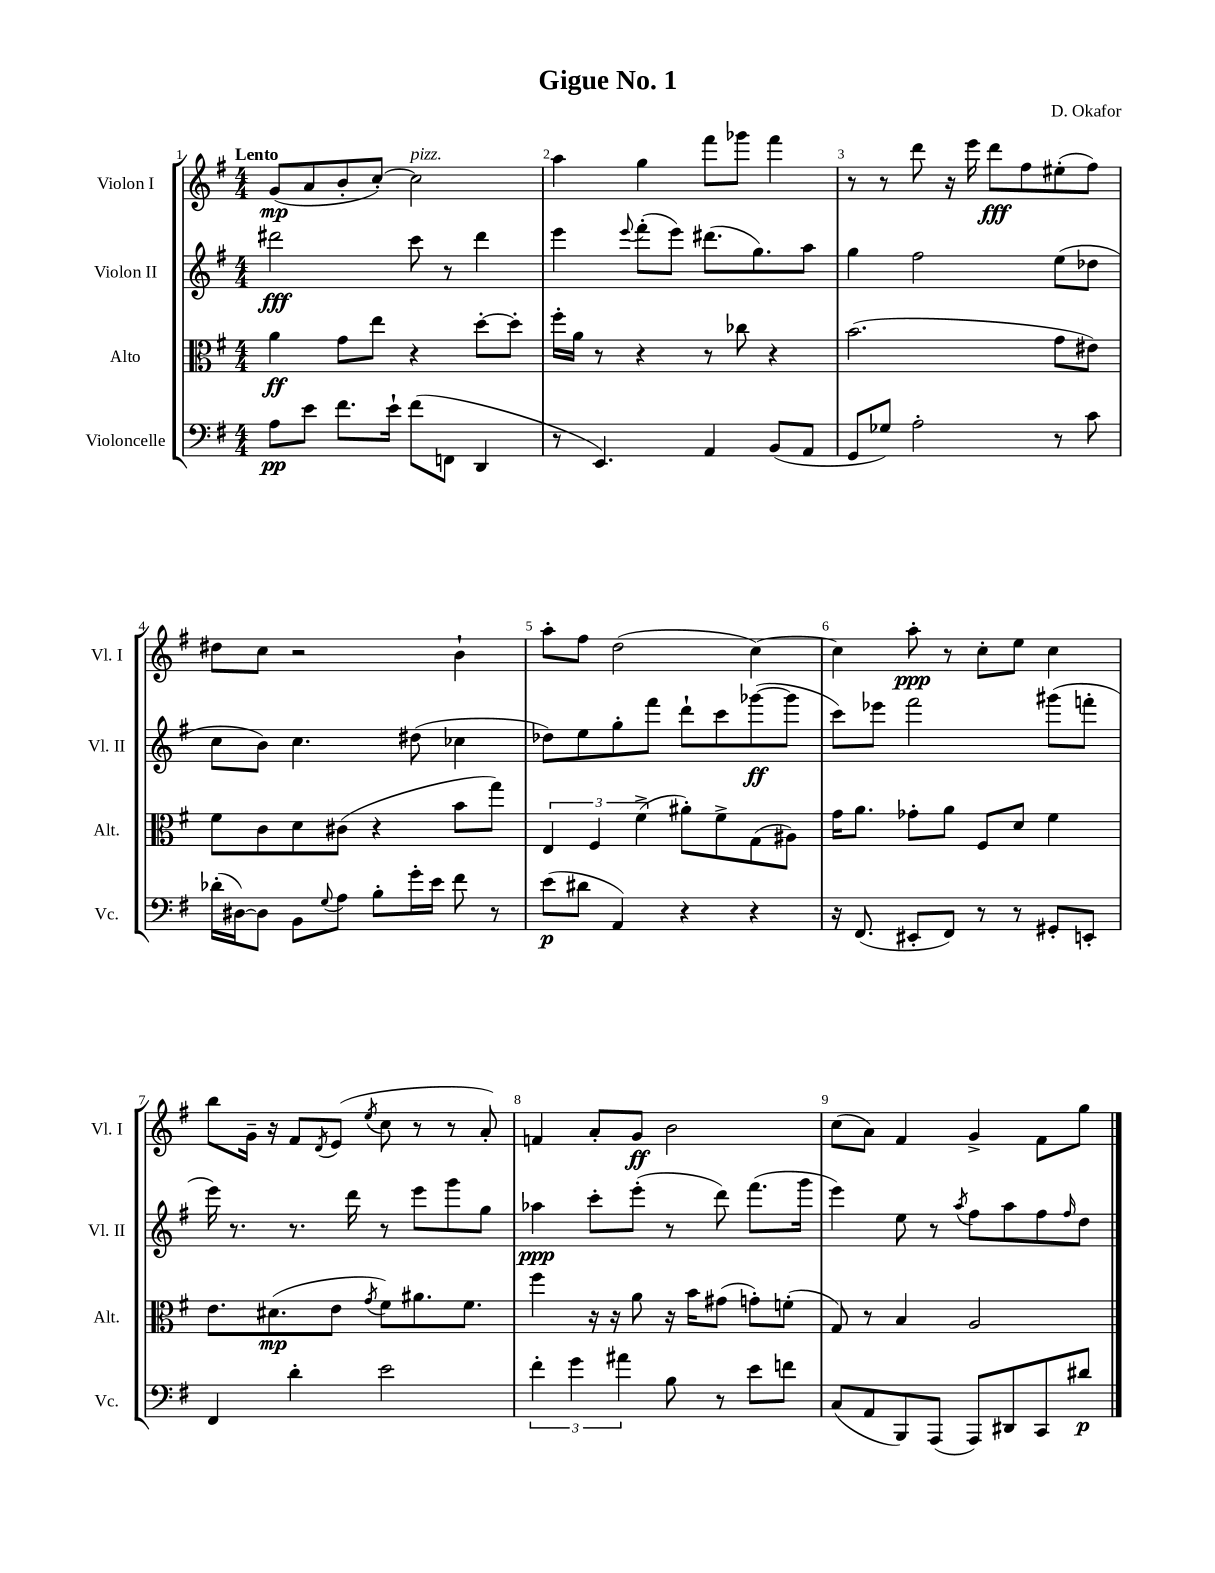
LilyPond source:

\header { title = "Gigue No. 1" composer = "D. Okafor" }
<<
\new StaffGroup <<
\new Staff = "s0" \with { instrumentName = "Violon I" shortInstrumentName = "Vl. I" } {
    \clef treble \key g \major \numericTimeSignature \time 4/4 \tempo "Lento"
    g'8\mp( a'8 b'8-. c''8~-.) c''2^\markup { \italic "pizz." } |
    a''4 g''4 fis'''8 ges'''8 fis'''4 |
    r8 r8 d'''8 r16 e'''16 d'''8\fff fis''8 eis''8-.( fis''8) |
    dis''8 c''8 r2 b'4-! |
    a''8-. fis''8 d''2( c''4~) |
    c''4 a''8-.\ppp r8 c''8-. e''8 c''4 |
    b''8 g'16-- r16 fis'8 \acciaccatura { d'8 } e'8( \acciaccatura { e''8 } c''8 r8 r8 a'8-.) |
    f'4 a'8-. g'8\ff b'2 |
    c''8( a'8) fis'4 g'4-> fis'8 g''8 \bar "|." |
}
\new Staff = "s1" \with { instrumentName = "Violon II" shortInstrumentName = "Vl. II" } {
    \clef treble \key g \major \numericTimeSignature \time 4/4
    dis'''2\fff c'''8 r8 dis'''4 |
    e'''4 \appoggiatura { e'''8 } fis'''8-.( e'''8) dis'''8.( g''8.) a''8 |
    g''4 fis''2 e''8( des''8 |
    c''8 b'8) c''4. dis''8( ces''4 |
    des''8) e''8 g''8-. fis'''8 d'''8-! c'''8 ges'''8~\ff( ges'''8 |
    c'''8) ees'''8 fis'''2 gis'''8( f'''8-. |
    e'''16) r8. r8. d'''16 r8 e'''8 g'''8 g''8 |
    aes''4\ppp c'''8-. e'''8-.( r8 d'''8) fis'''8.( g'''16 |
    e'''4) e''8 r8 \acciaccatura { a''8 } fis''8 a''8 fis''8 \grace { fis''16 } d''8 \bar "|." |
}
\new Staff = "s2" \with { instrumentName = "Alto" shortInstrumentName = "Alt." } {
    \clef alto \key g \major \numericTimeSignature \time 4/4
    a'4\ff g'8 e''8 r4 d''8~-. d''8-. |
    fis''16-. a'16 r8 r4 r8 ces''8 r4 |
    b'2.( g'8 eis'8) |
    fis'8 c'8 d'8 cis'8( r4 b'8 g''8) |
    \tuplet 3/2 { e4 fis4 fis'4->( } ais'8-.) fis'8-> g8( ais8) |
    g'16 a'8. ges'8-. a'8 fis8 d'8 fis'4 |
    e'8. dis'8.\mp( e'8 \acciaccatura { g'8 } fis'8) ais'8. fis'8. |
    fis''4 r16 r16 a'8 r16 b'16 gis'8( g'8-.) f'8-.( |
    g8) r8 b4 a2 \bar "|." |
}
\new Staff = "s3" \with { instrumentName = "Violoncelle" shortInstrumentName = "Vc." } {
    \clef bass \key g \major \numericTimeSignature \time 4/4
    a8\pp e'8 fis'8. e'16-! fis'8( f,8 d,4 |
    r8 e,4.) a,4 b,8( a,8 |
    g,8 ges8) a2-. r8 c'8 |
    des'16-.( dis16~) dis8 b,8 \appoggiatura { g8 } a8 b8-. g'16-. e'16 fis'8 r8 |
    e'8\p( dis'8 a,4) r4 r4 |
    r16 fis,8.( eis,8-. fis,8) r8 r8 gis,8-. e,8-. |
    fis,4 d'4-. e'2 |
    \tuplet 3/2 { fis'4-. g'4 ais'4 } b8 r8 e'8 f'8 |
    c8( a,8 b,,8) a,,8( a,,8) dis,8 c,8 dis'8\p \bar "|." |
}
>>
>>
\layout { \context { \Score \override BarNumber.break-visibility = ##(#f #t #t) barNumberVisibility = #all-bar-numbers-visible } }
